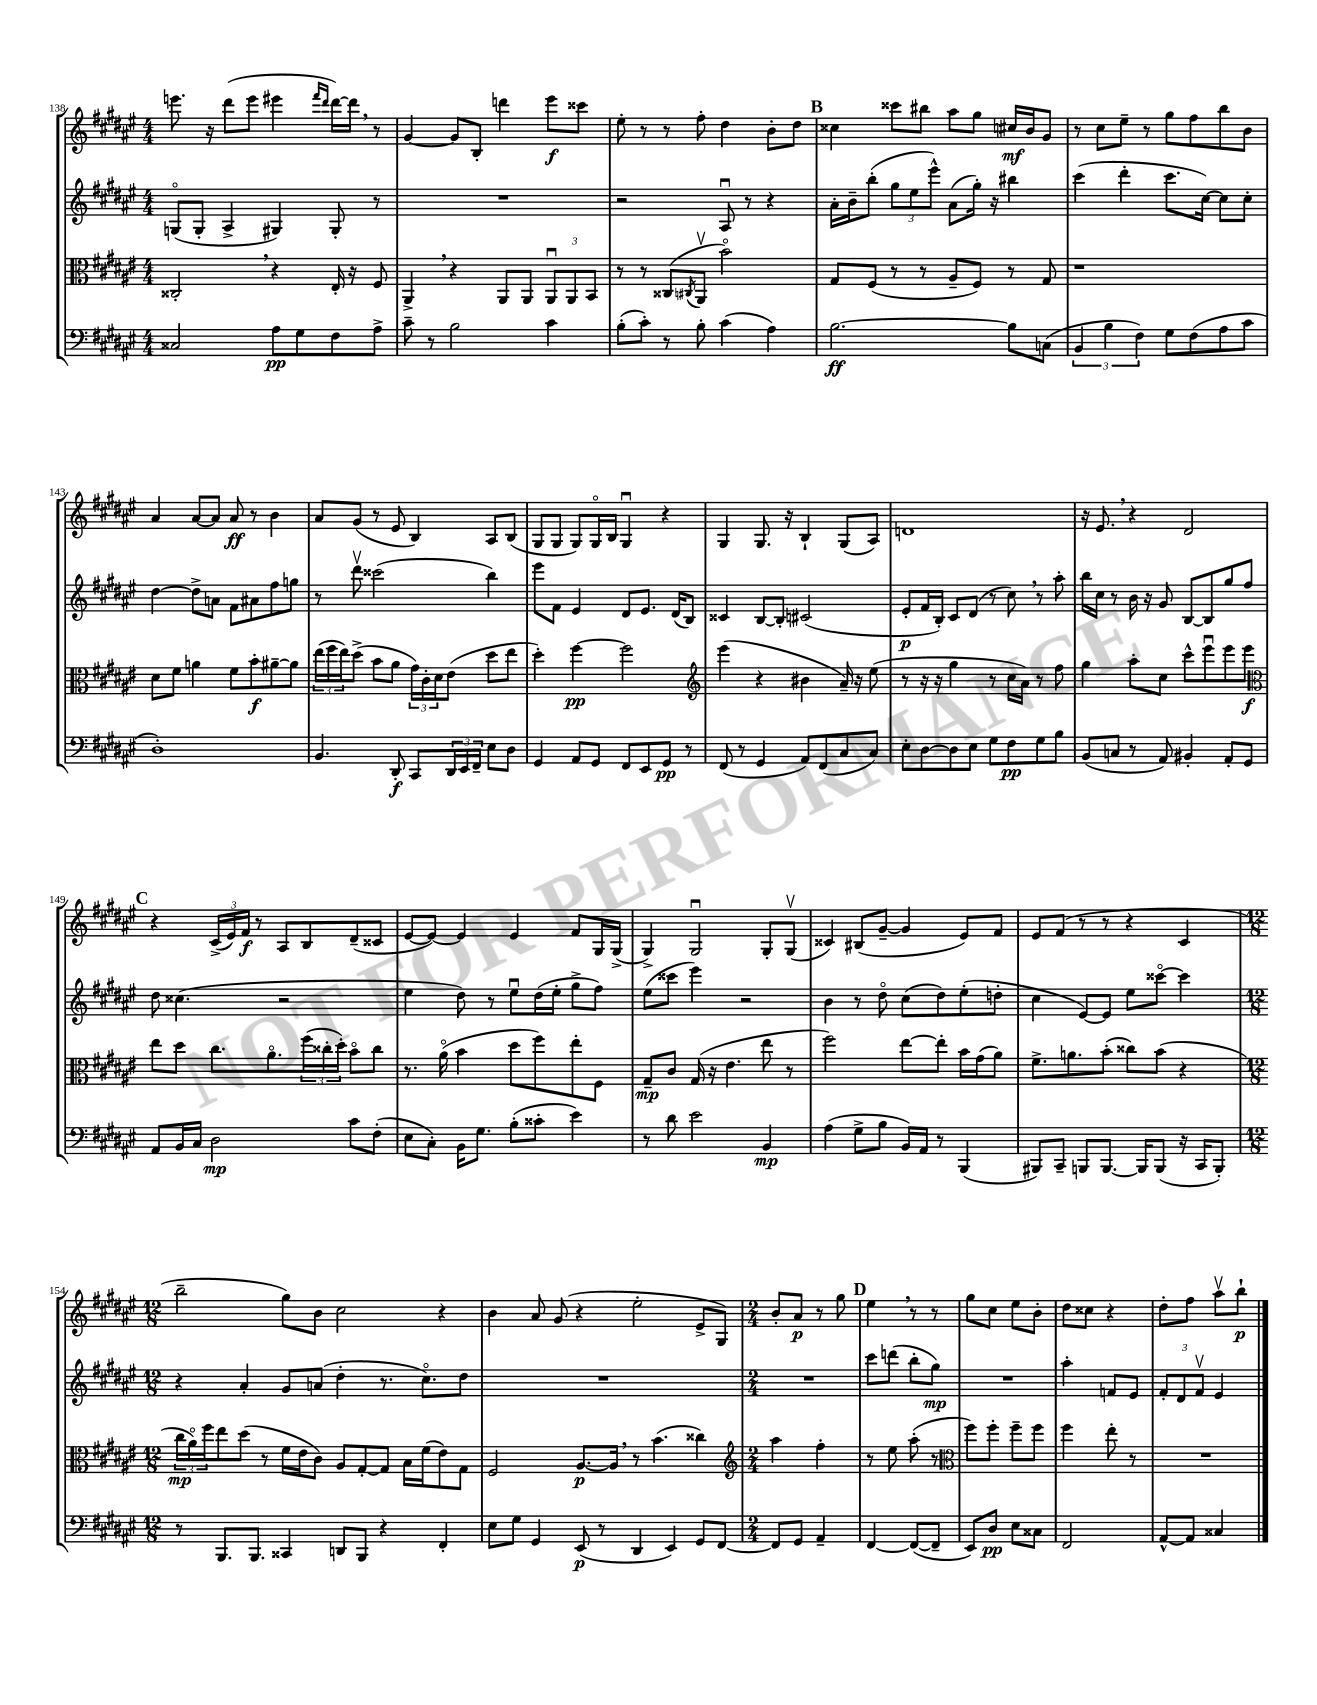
<<
\new StaffGroup <<
\new Staff = "s0" {
    \clef treble \key fis \major \numericTimeSignature \time 4/4
    e'''8. r16 dis'''8( e'''8 eis'''4 \grace { fis'''16 dis'''16 } dis'''16~) dis'''16 \breathe r8 |
    gis'4~ gis'8 b8-. d'''4 eis'''8\f cisis'''8 |
    eis''8-. r8 r8 fis''8-. dis''4 b'8-. dis''8 |
    \mark \markup { \bold "B" } cisis''4 cisis'''8 bis''8 ais''8 gis''8 cis''16\mf b'16 gis'8 |
    r8 cis''8 eis''8-- r8 gis''8 fis''8 b''8 b'8 |
    ais'4 ais'8~ ais'8 ais'8\ff r8 b'4 |
    ais'8 gis'8( r8 eis'8 b4) ais8 b8( |
    gis8 gis8 gis8) gis16\flageolet b16 gis4\downbow r4 |
    gis4 gis8. r16 b4-! gis8( ais8) |
    d'1 |
    r16 eis'8. \breathe r4 dis'2 |
    \mark \markup { \bold "C" } r4 \tuplet 3/2 { cis'16->( eis'16) fis'16\f } r8 ais8 b8 dis'8--( cisis'8 |
    eis'8~ eis'8~) eis'4 eis'4 fis'8 gis16 gis16->( |
    gis4->) gis2\downbow gis8-. gis8\upbow( |
    cisis'4) bis8( gis'8~-- gis'4 eis'8) fis'8 |
    eis'8 fis'8( r8 r8 r4 cis'4 |
    \numericTimeSignature \time 12/8 b''2-- gis''8) b'8 cis''2 r4 |
    b'4 ais'8 gis'8( r4 eis''2-. eis'8-> gis8) |
    \numericTimeSignature \time 2/4 b'8-. ais'8\p r8 gis''8 |
    \mark \markup { \bold "D" } eis''4 \breathe r8 r8 |
    gis''8 cis''8 eis''8 b'8-. |
    dis''8 cisis''8 r4 |
    dis''8-. fis''8 ais''8\upbow b''8-!\p \bar "|." |
}
\new Staff = "s1" {
    \clef treble \key fis \major \numericTimeSignature \time 4/4
    g8\flageolet( g8-. ais4-> gis4) gis8-. r8 |
    R1 |
    r2 ais8\downbow r8 r4 |
    \mark \markup { \bold "B" } ais'16-. b'16-- b''8-.( \tuplet 3/2 { gis''8 eis''8 eis'''8-^) } ais'8( gis''16-.) r16 bis''4 |
    cis'''4( dis'''4-. cis'''8. cis''16~) cis''8 cis''8-. |
    dis''4~ dis''8-> a'8 fis'8 ais'8 fis''8 g''8 |
    r8 dis'''8\upbow cisis'''2( b''4) |
    eis'''8 fis'8 eis'4 dis'8 eis'8. dis'16( b8) |
    cisis'4 b8~ b8-. cis'2( |
    eis'8-.\p fis'16 b16-.) cis'8 dis'8( r8 cis''8) \breathe r8 ais''8-. |
    b''16 cis''16 r8 b'16 r16 gis'8 b8~ b8 gis''8 fis''8 |
    \mark \markup { \bold "C" } dis''8 cisis''4.( r2 |
    eis''4 dis''8) r8 eis''8\downbow dis''16( eis''16-. gis''8-> fis''8) |
    eis''8( cisis'''8 eis'''4) r2 |
    b'4 r8 dis''8\flageolet cis''8( dis''8) eis''8-.( d''8-. |
    cis''4 eis'8~) eis'8 eis''8 cisis'''8~\flageolet cisis'''4 |
    \numericTimeSignature \time 12/8 r4 ais'4-. gis'8 a'8( dis''4-. r8. cis''8.\flageolet) dis''8 |
    R1. |
    \numericTimeSignature \time 2/4 R2 |
    \mark \markup { \bold "D" } cis'''8 d'''8( b''8-. gis''8\mp) |
    R2 |
    ais''4-. f'8 eis'8 |
    \tuplet 3/2 { fis'8-. dis'8 fis'8\upbow } eis'4 \bar "|." |
}
\new Staff = "s2" {
    \clef alto \key fis \major \numericTimeSignature \time 4/4
    cisis2-. \breathe r4 eis16-. r16 fis8 |
    ais,4-> \breathe r4 ais,8 ais,8 \tuplet 3/2 { ais,8\downbow ais,8 b,8 } |
    r8 r8 cisis8( \acciaccatura { cis8 } ais,8\upbow b'2\flageolet) |
    \mark \markup { \bold "B" } gis8 fis8( r8 r8 ais8-- fis8) r8 gis8 |
    r1 |
    dis'8 fis'8 a'4 fis'8 b'8-.\f ais'8~-- ais'8 |
    \tuplet 3/2 { eis''16( fis''16 eis''16) } dis''8->( b'8 ais'8 \tuplet 3/2 { gis'16) cis'16-. dis'16 } eis'8( dis''8 eis''8 |
    dis''4-.) fis''4~\pp fis''2 |
    \clef treble eis'''4( r4 bis'4 ais'16--) r16 eis''8( |
    r8 r16 r16 gis''4 r8 cis''16 ais'16) r8 fis''8 |
    gis''4 ais''8-. cis''8 cis'''8-^ eis'''8\downbow eis'''8 eis'''8\f |
    \mark \markup { \bold "C" } \clef alto eis''8 dis''8 cis''8. ais'8.\flageolet \tuplet 3/2 { fis''16( cisis''16-. dis''16-.) } b'8\flageolet cisis''8 |
    r8. ais'16\flageolet( b'4 dis''8 fis''8) eis''8-. fis8 |
    gis8--\mp cis'8 gis16( r16 eis'4. eis''8 r8 |
    fis''2) eis''8~ eis''8-. b'16 gis'16( ais'8) |
    fis'8.-> a'8. b'8-.( cisis''8) b'8( r4 |
    \numericTimeSignature \time 12/8 \tuplet 3/2 { cis''16\mp ais'16\flageolet) fis''16 } eis''8 dis''8( r8 fis'16 eis'16 cis'8) ais8 gis8~-. gis8 b16 fis'16( eis'8) gis8 |
    fis2 ais8.~\p ais16 \breathe r8 b'4.( cisis''4) |
    \numericTimeSignature \time 2/4 \clef treble ais''4 fis''4-. |
    \mark \markup { \bold "D" } r8 eis''8 ais''8-.( r8 |
    \clef alto fis''8) fis''8-. fis''8-- fis''8 |
    fis''4 eis''8-. r8 |
    R2 \bar "|." |
}
\new Staff = "s3" {
    \clef bass \key fis \major \numericTimeSignature \time 4/4
    cisis2 ais8\pp gis8 fis8 ais8-> |
    cis'8-- r8 b2 cis'4 |
    b8-.( cis'8-.) r8 b8-. cis'4( ais4) |
    \mark \markup { \bold "B" } b2.~\ff b8 c8( |
    \tuplet 3/2 { b,4 b4 fis4) } gis8 fis8( ais8 cis'8 |
    dis1-.) |
    b,4. dis,8-.\f cis,8 \tuplet 3/2 { dis,16 eis,16 fis,16-- } eis8 dis8 |
    gis,4 ais,8 gis,8 fis,8 eis,8 gis,8\pp r8 |
    fis,8( r8 gis,4 ais,8) fis,8( cis8 cis8) |
    eis8-. dis8~ dis8 eis8 gis8 fis8\pp gis8 b8 |
    b,8( c8 r8 ais,8) bis,4-. ais,8-. gis,8 |
    \mark \markup { \bold "C" } ais,8 b,16 cis16 dis2\mp cis'8 fis8-.( |
    eis8 cis8-.) b,16 gis8. b8-.( cisis'8-. eis'4) |
    r8 dis'8 eis'2 b,4\mp |
    ais4( gis8-> b8 b,16) ais,16 r8 b,,4( |
    bis,,8) cis,8-- b,,8 b,,8.~ b,,16 b,,8( r16 cis,16 b,,8-.) |
    \numericTimeSignature \time 12/8 r8 b,,8. b,,8. cisis,4 d,8 b,,8 r4 fis,4-. |
    eis8 gis8 gis,4 eis,8\p( r8 dis,4 eis,4) gis,8 fis,8~ |
    \numericTimeSignature \time 2/4 fis,8 gis,8 ais,4-- |
    \mark \markup { \bold "D" } fis,4~ fis,8~( fis,8-- |
    eis,8) dis8\pp eis8 cisis8 |
    fis,2 |
    ais,8~-^ ais,8 cisis4 \bar "|." |
}
>>
>>
\layout { \context { \Score currentBarNumber = #138 } }
